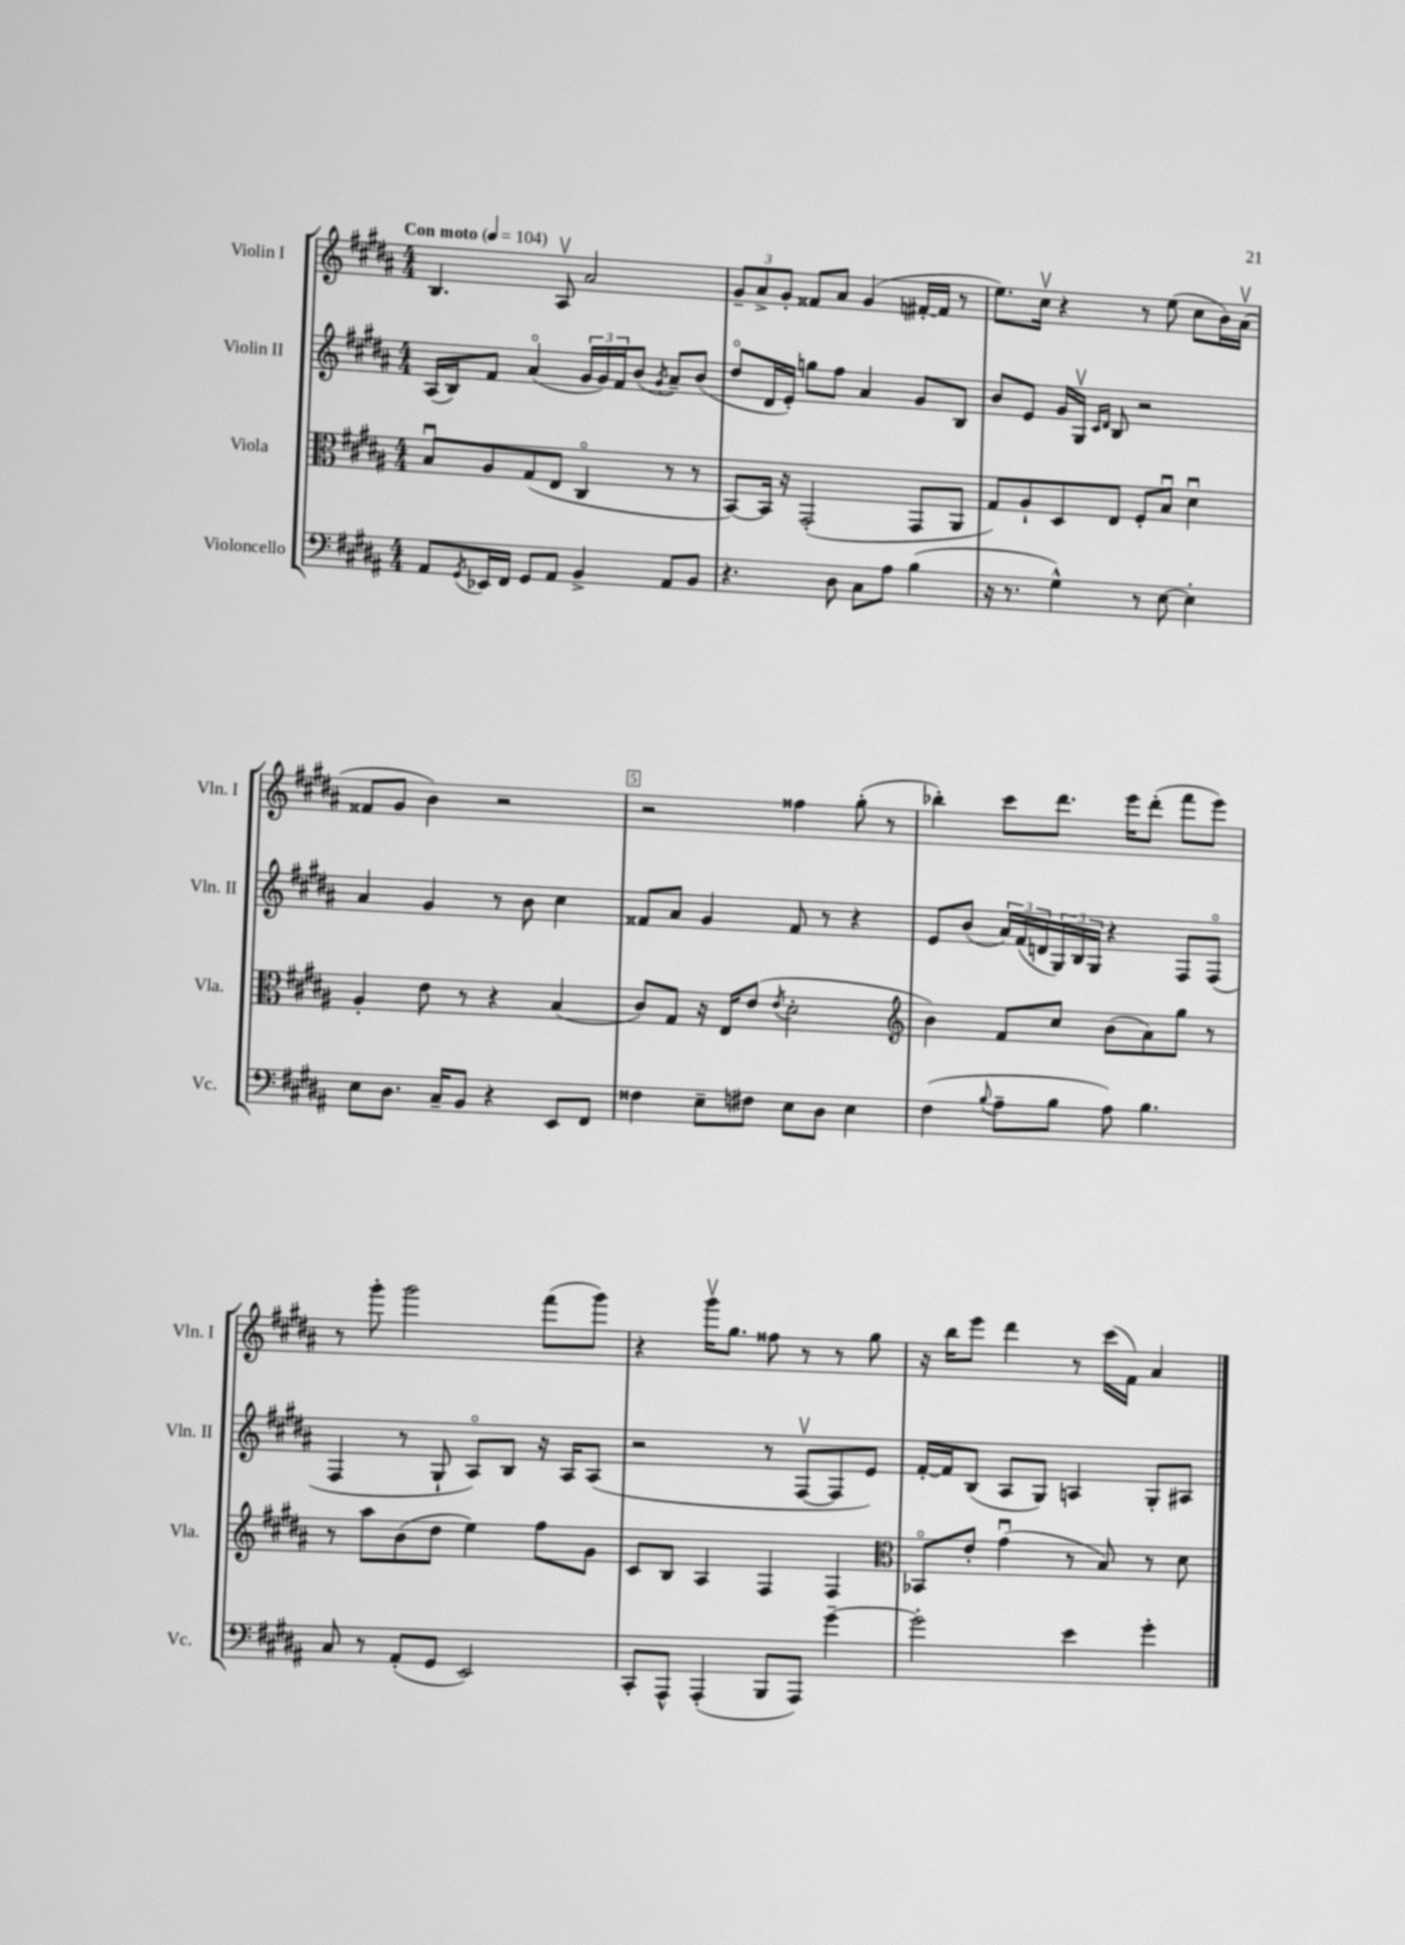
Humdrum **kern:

**kern	**kern	**kern	**kern
*part4	*part3	*part2	*part1
*staff4	*staff3	*staff2	*staff1
*I"Violoncello	*I"Viola	*I"Violin II	*I"Violin I
*I'Vc.	*I'Vla.	*I'Vln. II	*I'Vln. I
*clefF4	*clefC3	*clefG2	*clefG2
*k[f#c#g#d#a#]	*k[f#c#g#d#a#]	*k[f#c#g#d#a#]	*k[f#c#g#d#a#]
*M4/4	*M4/4	*M4/4	*M4/4
*MM104	*MM104	*MM104	*MM104
=1	=1	=1	=1
!	!	!	!LO:TX:a:B:t=Con moto
8AA#/L	8Bu/L	(16A#/LL	4.B/
.	.	16B/J)	.
8qGG#/	.	.	.
16EE-X/L	8A#/	8f#/J	.
16FF#/JJ	.	.	.
8GG#/L	(8G#/	(4a#/	.
8AA#/J	8E/J	.	8A#v/
4BB^/	4C#/	24g#/LL	2a#/
.	.	24g#/)	.
.	.	24f#/J	.
.	.	(8b/J	.
.	.	8qg#/	.
8AA#/L	8r	8a#~/L)	.
8BB/J	8r	(8b/J	.
=2	=2	=2	=2
4.r	[8BB/L)	8dd#/L	12g#~/L
.	.	.	12a#^/
.	16BB/Jk]	16d#/L	.
.	.	.	12g#'/J
.	16r	16e'/JJ)	.
.	(2GG#'/	8ggn\L	8f##X/L
8D#\	.	8ff#\J	8a#/J
8C#\L	.	4a#/	(4g#/
8A#\J	.	.	.
(4B\	8GG#/L	8g#/L	[16f#X'/LL
.	.	.	16f#/JJ]
.	8AA#/J	8B/J	8r
=3	=3	=3	=3
16r	8G#/L)	8b/L	8.ee\L)
8.r	.	.	.
.	8A#`/	8e/J	.
.	.	.	16cc#v\Jk
4G#^^\)	8D#/	16g#/LL	4r
.	.	16G#v/JJ	.
.	.	16qqc#/LL	.
.	.	16qqd#/JJ	.
.	8E/J	8B/	.
8r	8F#'/L	2r	8r
[8E\	8Bu/J	.	(8ee\
4E'\]	4d#u\	.	8cc#\L
.	.	.	16b\L)
.	.	.	(16a#v\JJ
!!LO:LB:g=z
=4	=4	=4	=4
8E\L	4A#'/	4a#/	8f##X/L
8.D#\J	.	.	8g#/J
.	8e\	4g#/	4b\)
16C#~/KL	.	.	.
8BB/J	8r	.	.
4r	4r	8r	2r
.	.	8b\	.
8EE/L	(4B/	4cc#\	.
8FF#/J	.	.	.
=5	=5	=5	=5
4F##X\	8c#/L)	8f##X/L	2r
.	8G#/J	8a#/J	.
8E~\L	16r	4g#/	.
.	16E/KL	.	.
8F#X\J	(8e/J	.	.
.	8qe/	.	.
8E\L	2d#'\	8f##/	4ff##X\
8D#\J	.	8r	.
4E\	.	4r	(8gg#'\
.	.	.	8r
=6	=6	=6	=6
*	*clefG2	*	*
(4F#\	4b\)	8e/L	4bb-X'\)
.	.	(8b/J	.
8qqB/	.	.	.
8A#~\L	8f#/L	24a#/LL)	8ccc#\L
.	.	(24f#/	.
.	.	24dn/	.
8B\J	8cc#/J	24G#/)	8.ddd#\J
.	.	24B/	.
.	.	24G#/JJ	.
8A#\)	(8b\L	4r	.
.	.	.	16eee\KL
4.B\	8a#\)	.	(8ddd#'\J
.	8gg#\J	8F#/L	8fff#\L
.	8r	(8F#/J	8eee\J)
!!LO:LB:g=z
=7	=7	=7	=7
8C#/	8r	4F#/	8r
8r	8aa#\L	.	8ggg#'\
(8AA#'/L	(8b\	8r	2ggg#\
8GG#/J	8dd#\J	8G#`/	.
2EE/)	4ee\)	8A#/L)	.
.	.	8B/J	.
.	8ff#\L	16r	(8fff#\L
.	.	16A#/KL	.
.	8g#\J	(8A#/J	8ggg#\J)
=8	=8	=8	=8
8CC#'/L	8c#/L	2r	4r
8AAA#^^/J	8B/J	.	.
(4AAA#'/	4A#/	.	16ggg#v\KL
.	.	.	8.gg#\J
8BBB/L	4F#/	8r	8ff##X\
8AAA#/J)	.	[8F#v/L	8r
[4g#~\	4F#/	8F#/]	8r
.	.	8e/J)	8gg#\
=9	=9	=9	=9
*	*clefC3	*	*
2g#'\]	8BB-X/L	[16f#'/LL	16r
.	.	16f#/J]	16bb\KL
.	8e'/J	(8B/J	8eee\J
.	(4g#u\	8A#/L	4ddd#\
.	.	8G#/J)	.
4e\	8r	4An/	8r
.	8B/)	.	(16ccc#\LL
.	.	.	16f#\JJ)
4g#'\	8r	8G#'/L	4a#/
.	8d#\	8A#X/J	.
==	==	==	==
*-	*-	*-	*-
